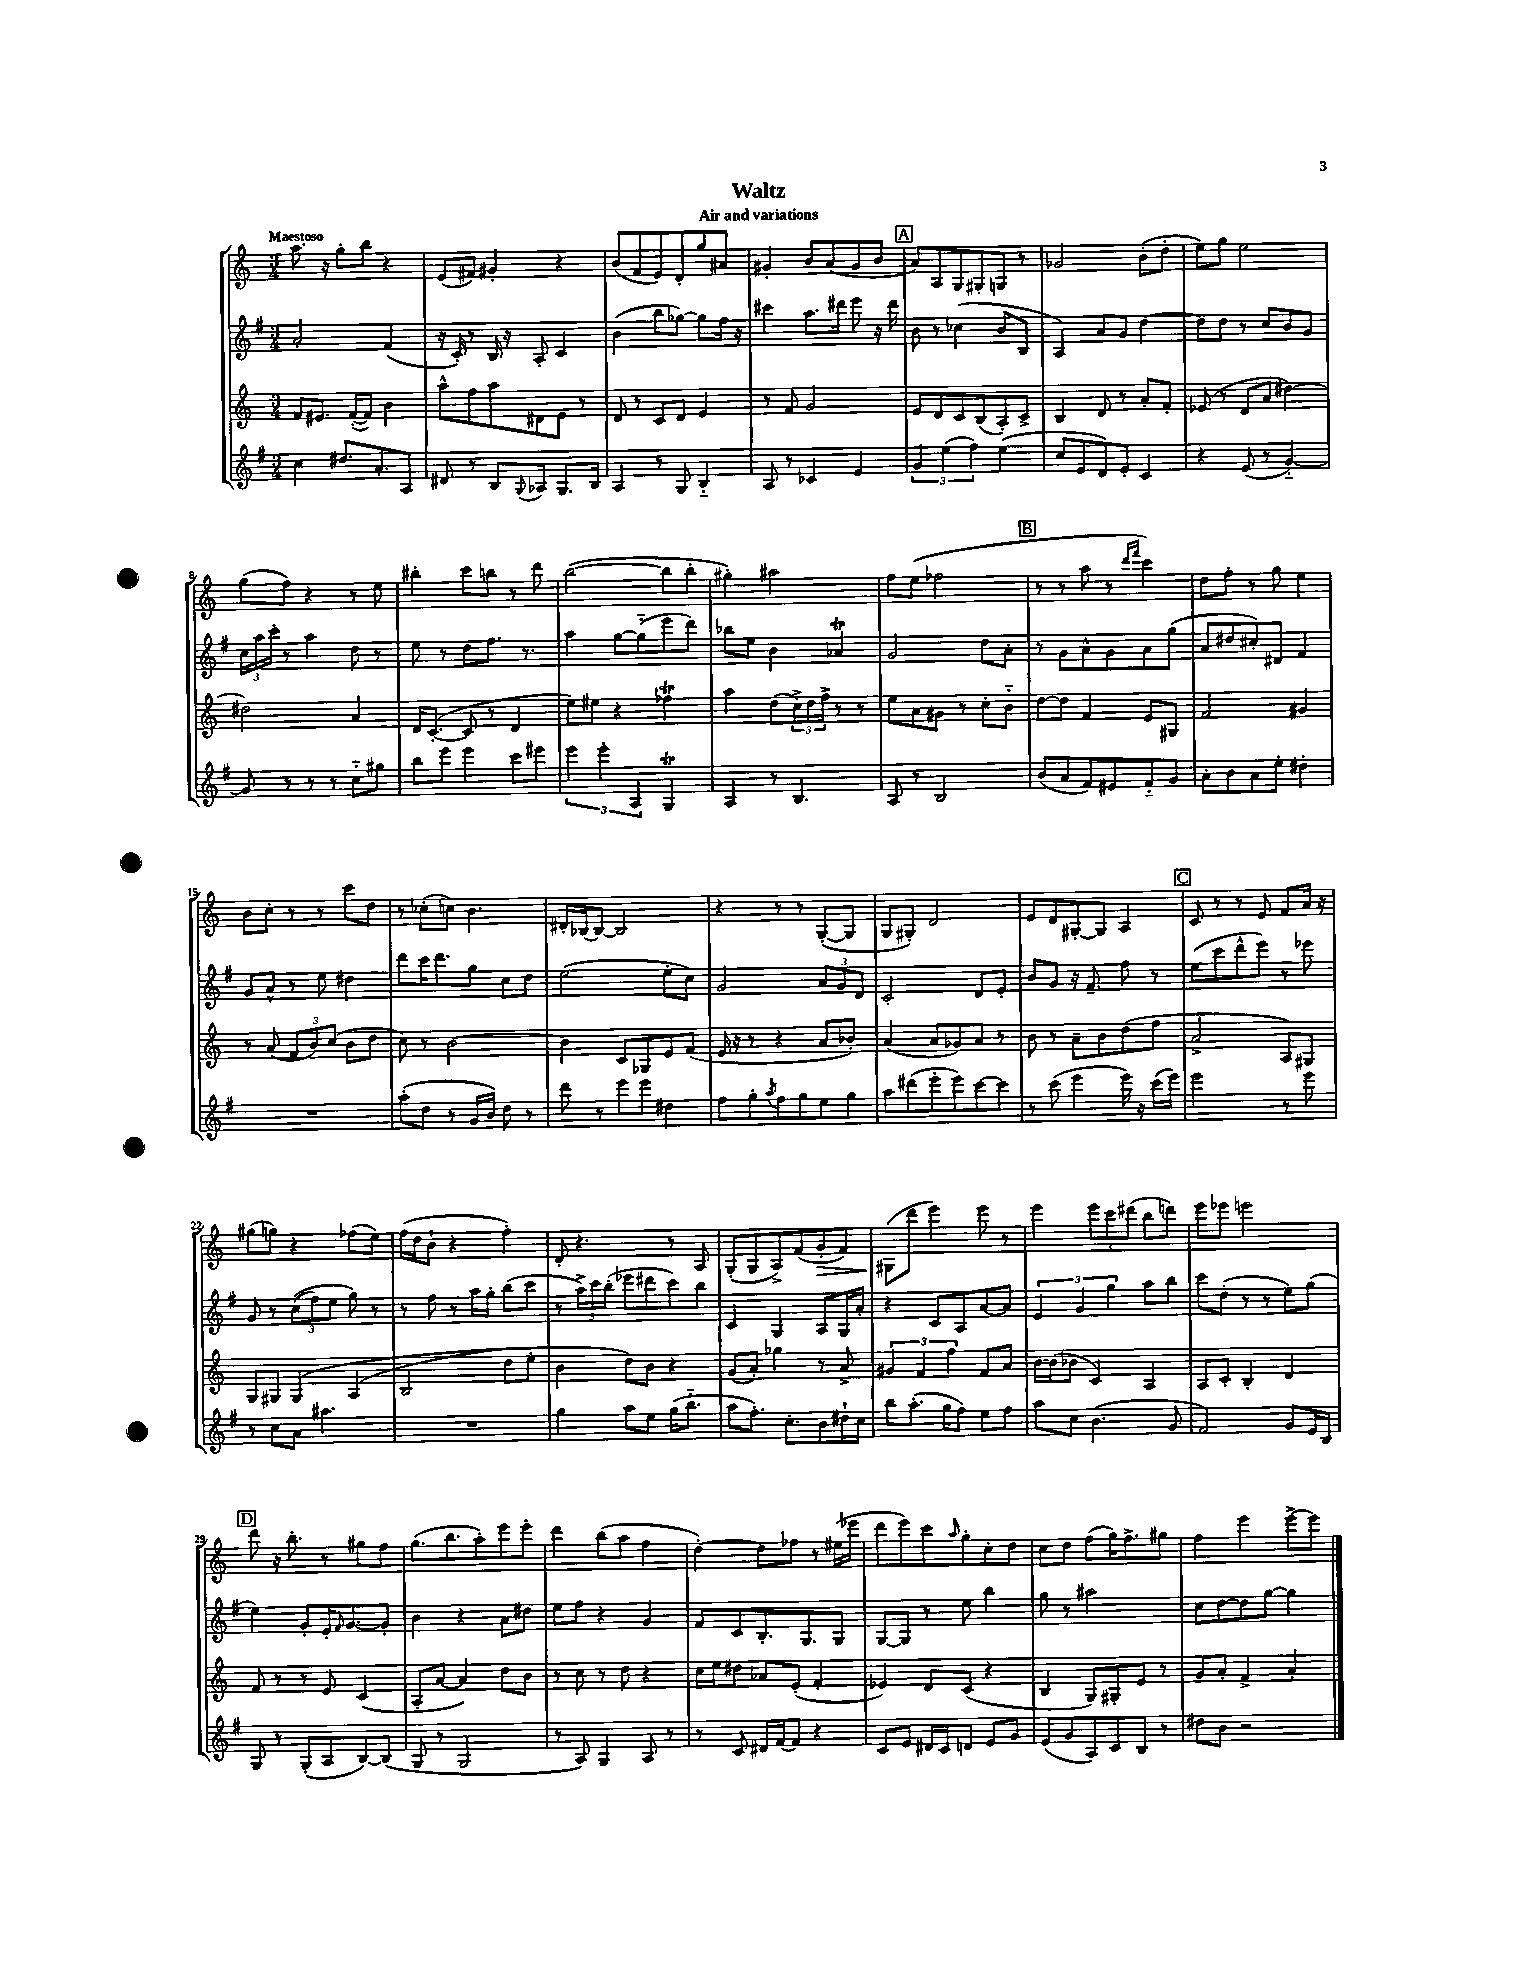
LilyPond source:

\header { title = "Waltz" subtitle = "Air and variations" }
<<
\new StaffGroup <<
\new Staff = "s0" {
    \clef treble \key c \major \numericTimeSignature \time 3/4 \tempo "Maestoso"
    a''8. r16 g''8-. b''8 r4 |
    e'8( fis'8) gis'4-. r4 |
    b'8( f'8 e'8) d'8-. g''8 ais'8 |
    gis'4-. b'8 a'8( gis'8 b'8 |
    \mark \markup { \box "A" } a'8) a8 g8 gis8-. g8 r8 |
    ges'2 b'8-.( d''8-. |
    e''8) g''8 e''2 |
    g''8( f''8) r4 r8 e''8 |
    bis''4-. c'''8 b''8 r8 d'''8 |
    b''2~( b''8 b''8-. |
    gis''4-.) ais''2 |
    f''8 e''8( fes''2 |
    \mark \markup { \box "B" } r8 r8 a''8 r8 \grace { d'''16 f'''16 } c'''4) |
    d''8 f''8-. r8 g''8 e''4 |
    b'8 c''8-. r8 r8 c'''8 d''8 |
    r8 ces''8-.( c''8) b'4. |
    dis'16-. bes16~ bes8~ bes2 |
    r4 r8 r8 g8~-.( g8 |
    g8 gis8-.) d'2 |
    e'8 d'8 gis8~-. gis8 a4 |
    \mark \markup { \box "C" } c'8 r8 r8 e'8 f'8 a'16 r16 |
    gis''8( g''8) r4 fes''8( e''8) |
    f''16( d''16 b'8-! r4 f''4-.) |
    d'8-. r4. r8 a8 |
    g8-.( g8 a8->) f'8( g'8-.\> f'8) |
    gis8\!( d'''8 e'''4) e'''8 r8 |
    e'''4 \tuplet 3/2 { e'''8 c'''8 dis'''8( } b''8 d'''8) |
    e'''8 ees'''8 e'''2 |
    \mark \markup { \box "D" } d'''8 r16 b''8.-. r8 gis''8 f''8 |
    g''8.( b''8. a''8-.) e'''8 e'''8-. |
    d'''4 b''8( a''8 f''4 |
    d''4~-.) d''8 fes''8 r8 eis''16( ees'''16 |
    d'''8 e'''8) c'''8 \grace { a''16 } g''8-. c''8-. d''8 |
    c''8 d''8 f''8( g''16) f''8.-> gis''8 |
    f''4 e'''4 e'''8~-> e'''8 \bar "|." |
}
\new Staff = "s1" {
    \clef treble \key g \major \numericTimeSignature \time 3/4
    a'2-. fis'4( |
    r16 c'16-.) r8 b16 r16 a8-. c'4 |
    b'4( b''8 ges''8~) ges''8 fis''16 r16 |
    cis'''4 a''8. dis'''16 e'''8 r16 dis'''16 |
    \mark \markup { \box "A" } b'8 r8 ces''4( b'8 b8 |
    a4) a'8 g'8 d''4~ |
    d''8 d''8 r8 c''8 b'8 g'8 |
    \tuplet 3/2 { c''16 a''16 c'''16-. } r8 a''4 d''8 r8 |
    e''8 r8 d''8 fis''8. r8. |
    a''4 g''8~ g''8-_( e'''8 d'''8) |
    bes''8 e''8 b'4 aes'4\trill |
    g'2 d''8 a'8-. |
    \mark \markup { \box "B" } r8 g'8 a'8-^ g'8 a'8 g''8( |
    a'8 dis''8 cis''8-.) dis'8 fis'4 |
    g'8 a'8-^ r8 e''8 dis''4 |
    d'''8 c'''16 d'''8. g''8 c''8 d''8 |
    e''2( e''8-. c''8) |
    g'2 \tuplet 3/2 { a'8 g'8 d'8 } |
    c'2-. d'8 e'8-. |
    b'8 g'8 r16 fis'8.-- fis''8 r8 |
    \mark \markup { \box "C" } e''8( c'''8 d'''8-^ e'''8) r8 ees'''8 |
    g'8 r8 \tuplet 3/2 { c''8(\( fis''8) e''8 } g''8\) r8 |
    r8 fis''8 r8 a''16 g''16-. b''8( c'''8 |
    r8 \tuplet 3/2 { a''16->) c'''16 b''16-.( } ees'''8 dis'''8 c'''8) b''8 |
    c'4 g4 a8 g16 a'16-. |
    r4 c'8 a8 a'8~ a'8 |
    \tuplet 3/2 { e'4 g'4 g''4 } a''8 b''8 |
    c'''8 d''8-.( r8 r8 e''8) g''8( |
    \mark \markup { \box "D" } e''4) g'8-. e'16-. \grace { fis'16 } g'8.~ g'8-. |
    b'4 r4 a'8 dis''8 |
    e''8 fis''8 r4 g'4 |
    fis'8 c'8 b8.-. g8. g8 |
    g8~ g8 r8 e''8 b''4 |
    g''8 r8 ais''2 |
    c''8 d''8~ d''8 g''8~ g''4 \bar "|." |
}
\new Staff = "s2" {
    \clef treble \key c \major \numericTimeSignature \time 3/4
    f'8 eis'8. f'16~-.( f'8) b'4 |
    a''8-^ f''8 a''8 dis'8 e'8 r8 |
    d'8 r8 c'8 d'8 e'4 |
    r8 f'8 g'2 |
    \mark \markup { \box "A" } e'8 d'8 c'8 b8( a8-.) c'8-> |
    b4 d'8 r8 a'8-. f'8-. |
    ees'8( r8 d'8 a'8 dis''4~) |
    dis''2 a'4 |
    d'16 c'8.~-.( c'8 r8 d'4 |
    e''8) eis''8 r4 fes''4\trill |
    a''4 d''8( \tuplet 3/2 { c''16->) d''16 f''16-> } r8 r8 |
    e''8 a'8 gis'8 r8 c''8-. b'8-_ |
    \mark \markup { \box "B" } d''8~ d''8 f'4 e'8 gis8 |
    f'2 gis'4 |
    r8 a'8( \tuplet 3/2 { f'8 b'8) c''8( } b'8 d''8 |
    c''8) r8 b'2~ |
    b'4 c'8 ges8 e'8 f'8( |
    e'16 r16 r8 r4 a'8 bes'8-.) |
    a'4( a'8 ges'8) a'8 r8 |
    b'8 r8 a'8-- b'8 d''8( f''8 |
    \mark \markup { \box "C" } a'2-> a8) gis8 |
    g8 gis8 gis4\( a4( |
    b2 d''8 e''8-.) |
    b'4 d''8\) b'8 r4 |
    g'8( a'8-.) ges''4 r8 a'8-> |
    \tuplet 3/2 { gis'4 f'4 f''4 } f'8 a'8 |
    b'16~ b'16( bes'8 c'4) a4 |
    a8 c'8-. b4-. d'4 |
    \mark \markup { \box "D" } f'8 r8 r8 e'8 c'4( |
    a8-. a'8~ a'4) d''8 b'8 |
    r8 c''8 r8 d''8 r4 |
    c''16 e''16 dis''8 aes'8 e'8-.( f'4-. |
    ees'4) d'8 c'8( r4 |
    b4 g8) gis8-. e'8 r8 |
    g'8 a'8-. f'4-> a'4-. \bar "|." |
}
\new Staff = "s3" {
    \clef treble \key g \major \numericTimeSignature \time 3/4
    c''4 dis''8. a'8.-. a8 |
    dis'8 r8 b8 \appoggiatura { g8 } aes8 g8. b16 |
    a4 r8 g8 b4-_ |
    a8 r8 ces'4 e'4 |
    \mark \markup { \box "A" } \tuplet 3/2 { g'4 e''4( fis''4) } e''4( |
    c''8 e'8 d'8) e'8-. c'4 |
    r4 e'8( r8 g'4~-_) |
    g'8 r8 r8 r8 c''8-_ gis''8 |
    b''8 e'''8 e'''4 c'''8 eis'''8 |
    \tuplet 3/2 { e'''4 e'''4-. a4 } g4\trill |
    a4 r8 b4. |
    a8 r8 b2 |
    \mark \markup { \box "B" } b'8( a'8 fis'8) eis'8 fis'8-_ g'8 |
    a'8-. b'8 a'8 e''8-. dis''4-. |
    R2. |
    a''8-.( d''8 r8 g'16 b'16) d''8 r8 |
    d'''8 r8 e'''8 e'''8 dis''4 |
    fis''8 g''8-. \acciaccatura { a''8 } fis''8 g''8 e''8 g''8 |
    a''8 dis'''8( e'''8-. e'''8) c'''8~ c'''8 |
    r8 c'''8( e'''4 e'''16) r16 c'''16( e'''16) |
    \mark \markup { \box "C" } e'''2 r8 e'''8 |
    r8 c''8 a'8 ais''4. |
    R2. |
    g''4 a''8 e''8 g''16( b''8.-_ |
    a''8 fis''8.-.) c''8.-. b'8 dis''16-! c''16 |
    b''8 a''8.-.( g''16 fis''8) e''8 fis''8 |
    a''8 c''8 b'4.( g'8 |
    fis'2) g'8 e'16 b16 |
    \mark \markup { \box "D" } g8 r8 g8-.( a8 b8~) b8( |
    g8 r8 g2 |
    r8 a8) g4 a8 r8 |
    r8 c'8 dis'16 fis'16~ fis'8 r4 |
    c'8 e'8 dis'16 c'16 d'8 e'8 g'8 |
    e'8( g'8 a8) c'8 b8 r8 |
    dis''8 b'8 r2 \bar "|." |
}
>>
>>
